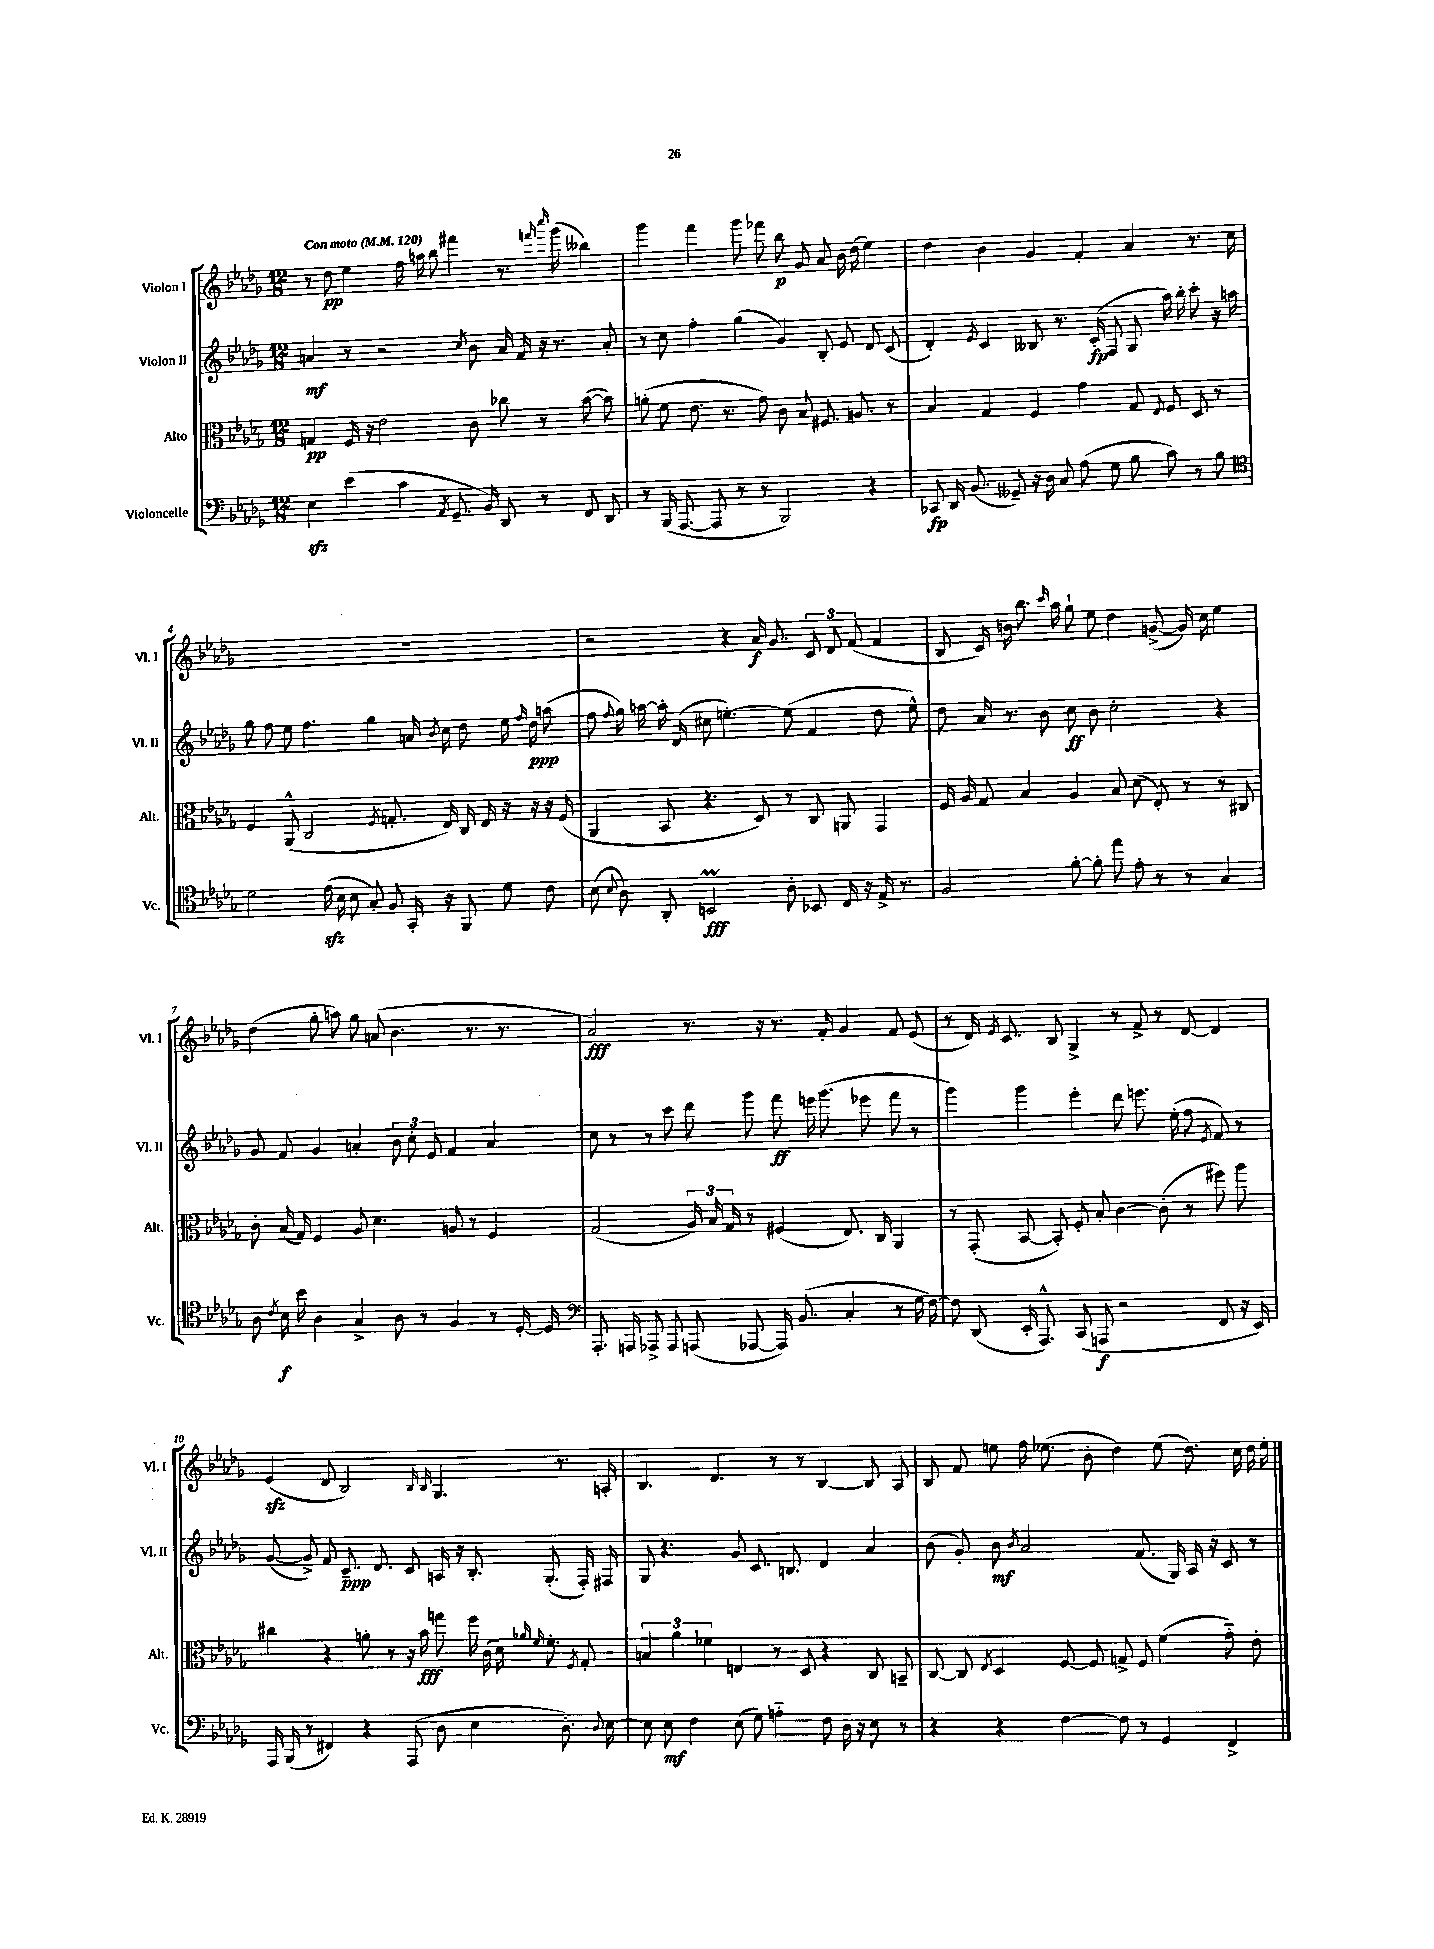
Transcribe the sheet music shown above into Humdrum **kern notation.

**kern	**kern	**kern	**kern
*staff4	*staff3	*staff2	*staff1
*clefF4	*clefC3	*clefG2	*clefG2
*k[b-e-a-d-g-]	*k[b-e-a-d-g-]	*k[b-e-a-d-g-]	*k[b-e-a-d-g-]
*M12/8	*M12/8	*M12/8	*M12/8
*MM120	*MM120	*MM120	*MM120
4E-	4G	4a	8r
.	.	.	8dd-
(4e-	16F	8r	4ee-
.	16r	.	.
.	2e-	2r	.
4c	.	.	16ff
.	.	.	16aa
.	.	.	8bb-
8qAA-	.	.	.
8.GG-~	.	.	4fff#
.	.	8qcc	.
.	8c	8b-	.
16BB-)	.	.	.
8DD-	8cc-	16a	8.r
.	.	16f	.
8r	8r	16r	.
.	.	.	16qqfff
.	.	.	16qqcccc
.	.	8.r	(16ggg-
8FF	([8b-	.	4bb--)
8DD-	8b-])	8a'	.
=	=	=	=
8r	(8a'	8r	4ggg-
(16BBB-	8f	8cc	.
[8.AAA-	.	.	.
.	8.e-	4ff'	4fff
8AAA-]	.	.	.
.	8.r	.	.
8r	.	(4gg-	8ggg-
8r	8g-)	.	8fff-
2BBB-)	8c	4g-)	8bb-
.	8B-	.	8g-
.	8.F#	8B-'	8a-
.	.	8e-	16b-
.	8.A	.	(16dd-
4r	.	8d-	4ee-)
.	8r	(8c	.
=	=	=	=
8CC-	4B-	4d-')	4dd-
16DD-	.	.	.
(8.BB-	.	.	.
.	.	8qe-	.
.	4G-	4c	4b-
8GG--~)	.	.	.
16r	4F	8B--	4g-
16D-	.	.	.
8C	.	8.r	.
(8A-	4g-	.	4f'
.	.	(16c'	.
8G-	.	8F	.
8B-	8G-	8G-	4a-
.	8qqE-	.	.
8c)	8F	16aa-)	.
.	.	16bb-'	.
8r	8D-	8ccc'	8.r
8B-	8r	16r	.
.	.	16aa	16cc
=	=	=	=
*clefC4	*	*	*
2d-	4F	8gg-	1.r
.	.	8ff	.
.	(8AA-^^	8ee-	.
.	2C	4.ff	.
(16e-	.	.	.
16B-	.	.	.
8B-	.	.	.
8G-')	.	4gg-	.
.	8qF	.	.
8F	8.G'	.	.
16GG-'	.	16a	.
.	.	8qb-	.
16r	16E-)	16cc	.
8FF	16C	8dd-	.
.	16E-	.	.
8d-	16r	16ee-	.
.	.	16qqff	.
.	16r	16dd-	.
8c	16r	(8aa	.
.	(16F	.	.
=	=	=	=
(8B-	4AA-	8ff	2r
8qqB-	.	8qqff	.
8A-)	.	16gg-)	.
.	.	[16aa	.
8AA-'	8BB-	16aa']	.
.	.	(16d-	.
2BB	4.r	8cc#	.
.	.	[4.ee')	4r
.	8D-)	.	16a-
.	.	.	8.g-
8A-'	8r	(8ee]	.
8BB-	8C	4f	12c
.	.	.	12d-
16C	8AA	.	.
.	.	.	(12f
16r	.	.	.
16E-^	4GG-	8dd-	4f
8.r	.	.	.
.	.	8ee^^)	.
=	=	=	=
2F	16F	8dd-	8B-
.	16A-	.	.
.	8G-	16a-	16c)
.	.	8.r	16b
.	4B-	.	8.bb-
.	.	8b-	.
.	.	.	16qqccc
.	.	.	16aa-
[8f'	4A-	8cc	8gg-`
8f']	.	8b-	8ee-
8ee-	8B-	2cc'	4dd-
8e-'	(8d-	.	.
8r	8E-')	.	([8g^
8r	8r	.	16g])
.	.	.	16cc
4G-	8r	4r	4ee-
.	8C#	.	.
=	=	=	=
8A-	8c'	8g-	(4dd-
8qc	.	.	.
16B-	(16B-	8f	.
16b-	16G-)	.	.
4A-	4F	4g-	8gg-'
.	.	.	8aa)
4G-^	8A-	4a'	8gg-
.	4.d-	.	(8a
8A-	.	12b-	4.b-
.	.	12cc'	.
8r	.	.	.
.	.	12e-	.
4F	8A	4f	.
.	8r	.	8.r
8r	4F	4a	.
.	.	.	8.r
[16D-'	.	.	.
16D-]	.	.	.
=	=	=	=
*clefF4	*	*	*
8.AAA-'	(2G-	8cc	2a-)
.	.	8r	.
16AAA	.	.	.
8AAA-^	.	8r	.
8AAA-	.	8ccc	.
(8AAA	24A-)	8ddd-	8.r
.	24B-	.	.
.	24G-	.	.
[8AAA-	8r	8ggg-	.
.	.	.	16r
16AAA-])	(4F#	8fff	8.r
(8.BB-	.	.	.
.	.	16eee	.
.	.	(8.ggg-	16f'
4C'	8.E-)	.	4g-
.	.	8eee-	.
.	16C	.	.
8r	4AA-	8fff	8f
16G-	.	8r	(8e-
[16F)	.	.	.
=	=	=	=
8F]	8r	4ggg-)	8r
(8DD-	(8GG-'	.	16d-)
.	.	.	8qe-
.	.	.	8.c
16EE-'	[8BB-	4ggg-	.
8.AAA-^^)	.	.	.
.	8BB-'])	.	8B-
(8CC	8F'	4eee-'	4G-^
8AAA	8B-'	.	.
2r	[4c	8ddd-	8r
.	.	8.eee	8f^
.	(8c']	.	8r
.	.	(16ee-'	.
.	8r	8ff	[8d-
.	.	8qe-	.
8FF	8ff#)	8f)	4d-]
16r	8aa-	8r	.
16EE-)	.	.	.
=	=	=	=
16AAA-	4cc#	([8g-	(4e-
(16BBB-	.	.	.
8r	.	8g-^])	.
4FF#)	4r	8f	8d-
.	.	8.c~	2B-)
4r	8a'	.	.
.	.	8.d-	.
.	8r	.	.
(8AAA-	16r	8c	.
.	16b-	.	.
.	.	.	16qqB-
.	.	.	16qqB-
8D-	8gg	16A	4.G-
.	.	16r	.
4E-	16ff	8.B-'	.
.	(16c	.	.
.	16d-)	.	.
.	16qqa-	.	.
.	16qqf	.	.
.	8.f'	(8.G-'	.
8.D-')	.	.	8.r
.	8qF	.	.
.	8G-'	16F')	.
8qqD-	.	.	.
[16E-	.	16F#	16A'
=	=	=	=
8E-]	6B	8G-	4.B-
8E-	.	4.r	.
.	6a-	.	.
4F	.	.	.
.	6f-	.	.
.	.	.	4.d-
(8E-	4E	8g-	.
8G-)	.	8.c	.
4A'~	8r	.	8r
.	.	8.B	.
.	8D-	.	8r
8F	4r	4d-	[4B-
16D-	.	.	.
16r	.	.	.
8E-	8C	4a-	8B-]
8r	8BB~	.	8A-
=	=	=	=
4r	[8C	(8b-	8B-
.	8C]	8g-')	8f
.	8qE-	.	.
4r	4D-	8b-	8ee
.	.	8qb-	.
.	.	2a-	16ff
.	.	.	(8.ee-
[4F	[8F	.	.
.	8F]	.	8b-'
8F]	8G^	.	4dd-)
8r	8F	(8.f	.
4GG-	(4f	.	(8ee-
.	.	16G-)	.
.	.	16A-	8.dd-)
.	.	16r	.
4FF^	8g-'~)	8c	.
.	.	.	16cc
.	8e-'	8r	16dd-
.	.	.	16ee-'
==	==	==	==
*-	*-	*-	*-
